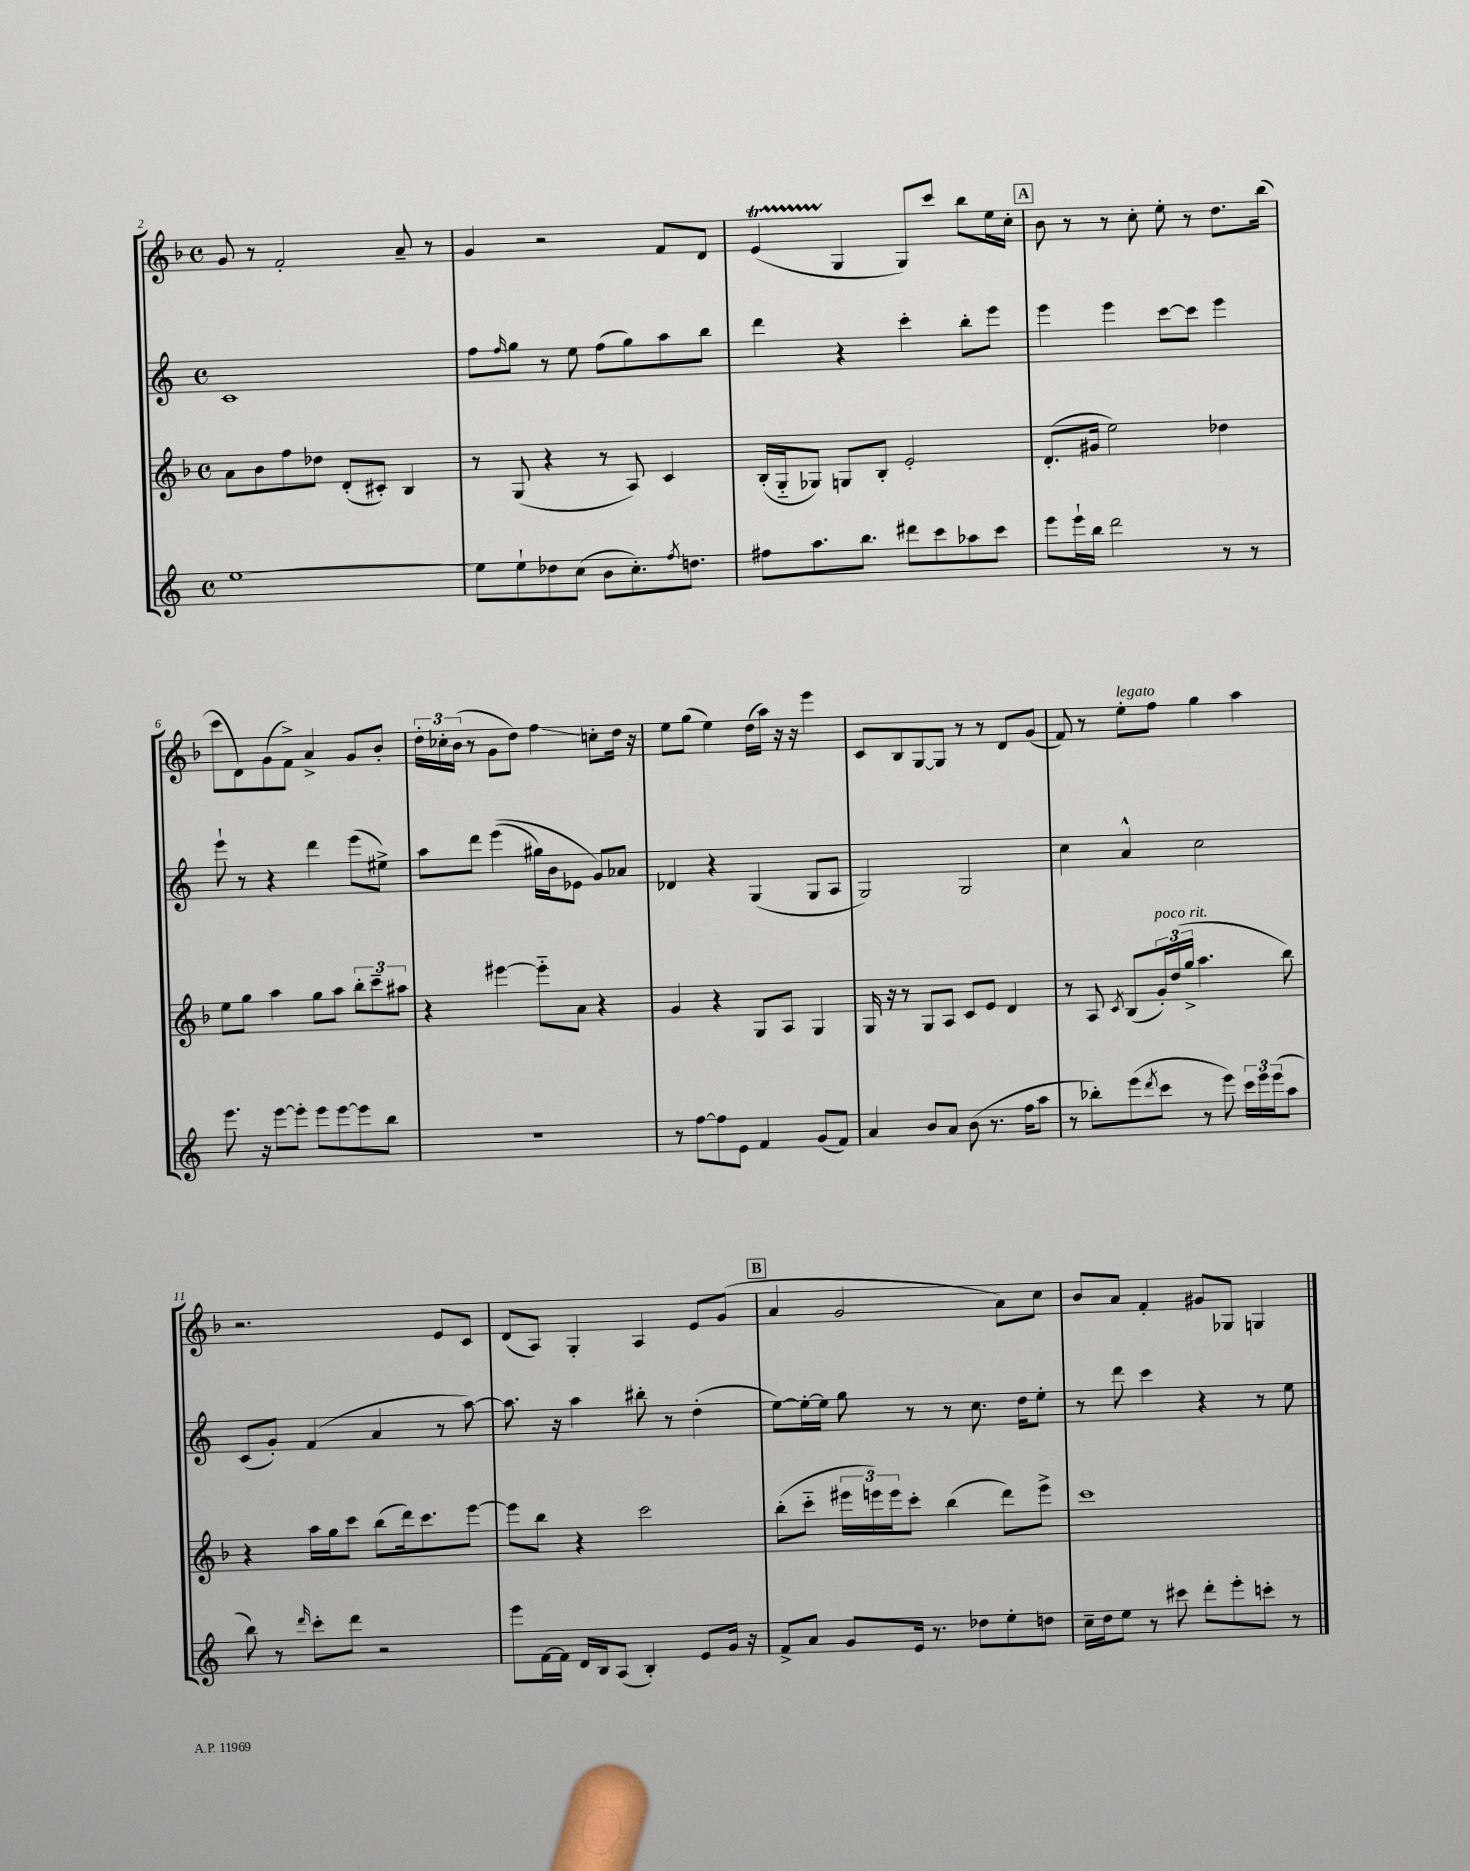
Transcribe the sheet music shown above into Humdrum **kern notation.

**kern	**kern	**kern	**kern
*staff4	*staff3	*staff2	*staff1
*clefG2	*clefG2	*clefG2	*clefG2
*k[]	*k[b-]	*k[]	*k[b-]
*M4/4	*M4/4	*M4/4	*M4/4
*met(c)	*met(c)	*met(c)	*met(c)
[1ee	8a\L	1c	8g/
.	8b-\	.	8r
.	8ff\	.	2f'/
.	8dd-\J	.	.
.	(8d'/L	.	.
.	8c#'/J)	.	.
.	4B-/	.	8a~/
.	.	.	8r
=	=	=	=
8ee\]L	8r	8ff\L	4g/
.	.	16qqff/	.
8ee`\	(8G/	8gg\J	.
8dd-\	4r	8r	2r
(8cc\J	.	8ee\	.
8b\L	8r	(8ff\L	.
8.cc'\)	8A/)	8gg\)	.
.	4c/	8aa\	8f/L
8qff/	.	.	.
8.dd\J	.	.	.
.	.	8bb\J	8d/J
=	=	=	=
8ff#\L	(16B-'/LL	4ddd\	(4e/
.	16G'~/J	.	.
8.aa\	8G-/J)	.	.
.	8G/L	4r	4G/
8.bb\J	.	.	.
.	8B-'/J	.	.
8ddd#\L	2e'/	4ccc'\	8G/L)
8ccc\	.	.	8ccc/J
8aa-\	.	8bb'\L	8bb-\L
8ccc\J	.	8eee\J	16ee\L
.	.	.	16cc'\JJ
=	=	=	=
8eee\L	(8.d'/L	4eee\	8b-\
16eee`\L	.	.	8r
16bb\JJ	16g#/Jk	.	.
2ddd\	2ee\)	4eee\	8r
.	.	.	8cc'\
.	.	[8ccc\L	8ee'\
.	.	8ccc\]J	8r
8r	4dd-\	4eee\	8.dd\L
8r	.	.	.
.	.	.	(16bb-\Jk
=	=	=	=
8.eee\	8ee\L	8eee`\	8ccc\L
.	8gg\J	8r	8d\)
16r	.	.	.
[8eee\L	4aa\	4r	(8g\
8eee'\]J	.	.	8f^\J)
8eee\L	8gg\L	4ddd\	4a^/
[8eee\	8aa\J	.	.
8eee\]	12bb-'\L	(8eee\L	8g/L
.	12ccc~\	.	.
8bb\J	.	8ee#^\J)	8b-'/J
.	12aa#\J	.	.
=	=	=	=
1r	4r	8aa\L	24dd'\LL
.	.	.	24cc-'\
.	.	.	(24b-\JJ
.	.	8ddd\J	8r
.	[4eee#\	&((4eee\	8g\L
.	.	.	8dd\J)
.	8eee#'~\]L	16gg#\LL)	4ff\
.	.	16b\J	.
.	8a\J	8e-\J	.
.	4r	8g/L&)	8cc'\L
.	.	8a-/J	16dd\Jk
.	.	.	16r
=	=	=	=
8r	4g/	4d-/	8ee\L
[8ff\L	.	.	(8gg\J
8ff\]	4r	4r	4ee\)
8e\J	.	.	.
4f/	8G/L	(4G/	(16dd\LL
.	.	.	16aa\JJ)
.	8A/J	.	16r
.	.	.	16r
(8g/L	4G/	8G/L	4eee\
8f/J)	.	8A/J	.
=	=	=	=
4a/	16G/	2G/)	8c/L
.	16r	.	.
.	8r	.	8B-/
8b/L	8G/L	.	[8G/
8a/J	8A/J	.	8G/]J
(8b\	8c/L	2G/	8r
8.r	8e/J	.	8r
.	4d/	.	8d/L
16ff\LK	.	.	.
8aa\J	.	.	(8g/J
=	=	=	=
8r	8r	4cc\	8f/)
8bb-'\L)	8A/	.	8r
.	8qc/	.	.
(8eee\	(8B-/L	4a^^/	8ee'\L
8qddd/	.	.	.
8ccc\J	24g'/L)	.	8ff\J
.	(24dd/	.	.
.	24gg^/JJ	.	.
8r	4.aa\	2cc\	4gg\
8eee\)	.	.	.
24ccc\LL	.	.	4aa\
24eee\	.	.	.
(24eee\J	.	.	.
8aa\J	8bb-\)	.	.
=	=	=	=
8bb\)	4r	(8c/L	2.r
8r	.	8g'/J)	.
16qqddd/	.	.	.
8ccc'\L	16aa\LL	(4f/	.
.	16gg\J	.	.
8ddd\J	8ccc\J	.	.
2r	(8bb-\L	4a/	.
.	16ddd\k)	.	.
.	8.ccc\	.	.
.	.	8r	8e/L
.	[8eee\J	[8aa\)	8c/J
=	=	=	=
8eee\L	8eee\]L	8.aa\]	(8d/L
[16f\L	8bb-\J	.	8A/J)
16f\]JJ	.	16r	.
16d/LL	4r	4aa\	4G'/
16B/J	.	.	.
(8A/J	.	.	.
4B'/)	2ccc\	8bb#'\	4A/
.	.	8r	.
8e/L	.	(4dd'\	8e/L
16g/Jk	.	.	(8g/J
16r	.	.	.
=	=	=	=
8f^/L	(8bb-'\L	[8ee\L)	4a/
8a/J	8ccc'~\J	16ee'\_L	.
.	.	16ee\]JJ	.
8g/L	24eee#\LL	8gg\	2g/
.	24eee\)	.	.
.	24eee\J	.	.
16e/Jk	8ccc'\J	8r	.
8.r	.	.	.
.	(4bb-\	8r	.
8dd-\L	.	8.cc\	.
8ee'\	8ddd\L)	.	8a\L)
.	.	16dd\LK	.
8dd\J	8eee^\J	8ee'\J	8cc\J
=	=	=	=
16cc~\LL	1ccc	8r	8b-/L
16dd\J	.	.	.
8ee\J	.	8ddd\	8a/J
8r	.	4ccc\	4f'/
8ccc#\	.	.	.
8ddd'\L	.	4r	8g#/L
8eee'\	.	.	8G-/J
8ccc'\J	.	8r	4G/
8r	.	8ee\	.
==	==	==	==
*-	*-	*-	*-
